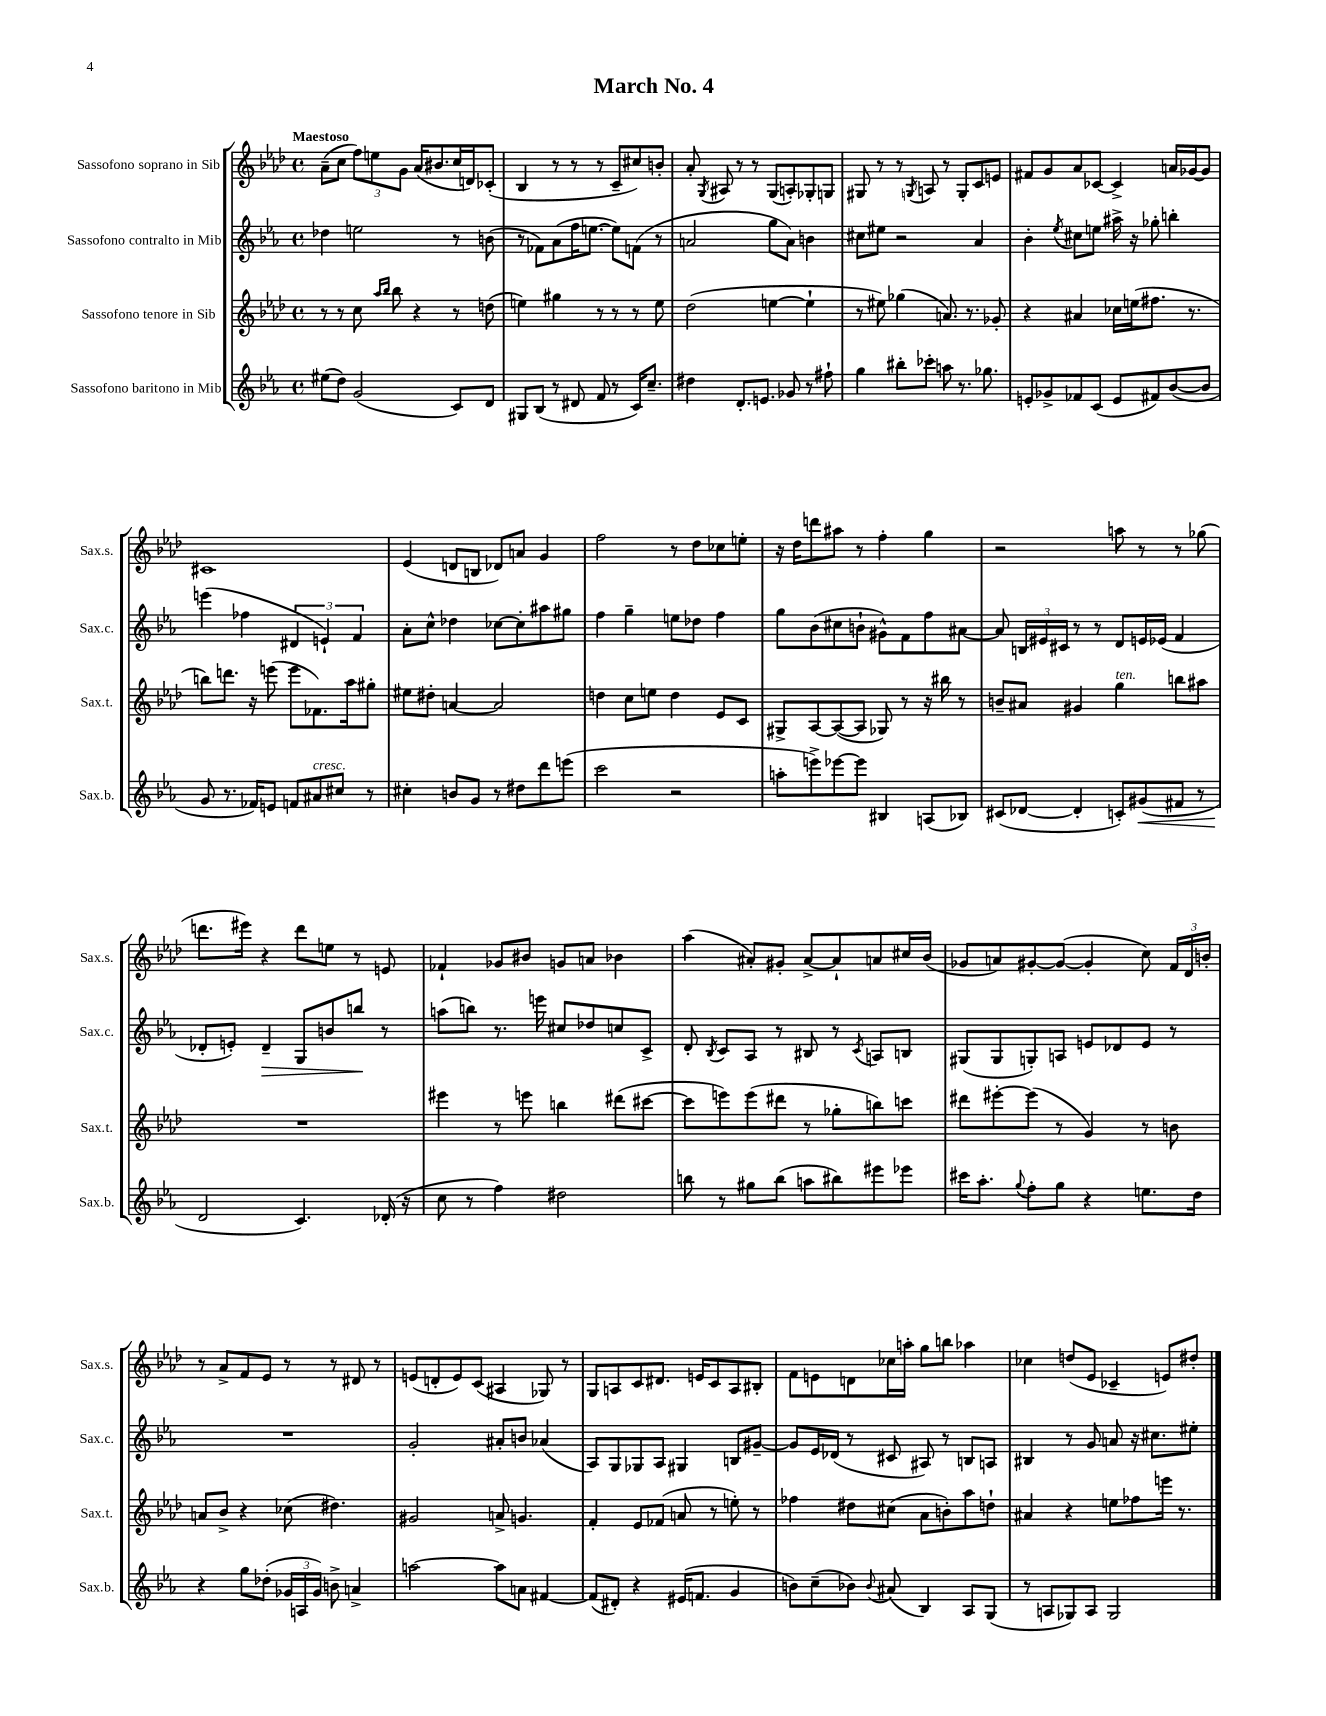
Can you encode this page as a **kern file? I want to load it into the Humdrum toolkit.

**kern	**kern	**kern	**kern
*staff4	*staff3	*staff2	*staff1
*clefG2	*clefG2	*clefG2	*clefG2
*k[b-e-a-]	*k[b-e-a-d-]	*k[b-e-a-]	*k[b-e-a-d-]
*M4/4	*M4/4	*M4/4	*M4/4
*met(c)	*met(c)	*met(c)	*met(c)
(8ee#	8r	4dd-	(8a-~
8dd)	8r	.	8cc
(2g	8cc	2ee	12ff)
.	.	.	12ee
.	16qqaa-	.	.
.	16qqbb-	.	.
.	8bb-	.	.
.	.	.	12g
.	4r	.	(16a-
.	.	.	8.b#
8c)	8r	8r	16cc
.	.	.	16d)
8d	(8dd	(8b	(8c-'
=	=	=	=
8G#	4ee)	8r	4B-
(8B-	.	8f-)	.
8r	4gg#	(8a-	8r
8d#	.	16ff	8r
.	.	[8.ee	.
8f	8r	.	8r
8r	8r	8ee])	8c~
16c)	8r	(8f	8cc#)
8.cc~	.	.	.
.	8ee	8r	8b'
=	=	=	=
4dd#	(2dd-	2a	8a-'
.	.	.	8qG
.	.	.	8A#
8.d'	.	.	8r
.	.	.	8r
8.e	.	.	.
.	[4ee	8gg	(8G
8g-	.	8a)	8A')
8r	4ee`]	4b	8G-'
8ff#`	.	.	8G
=	=	=	=
4gg	8r	8cc#	8G#
.	8ee#)	8ee#	8r
8bb#'	(4gg-	2r	8r
.	.	.	8qG
8ccc-'	.	.	8A
8aa	8.a)	.	8r
8.r	.	.	8G'
.	8.r	.	.
.	.	4a-	8c
8.gg-	.	.	.
.	8g-'	.	8e
=	=	=	=
8e'	4r	4b-'	8f#
8g-^	.	.	8g
.	.	8qee-	.
8f-	4a#	8cc#	8a-
(8c	.	8ee	[8c-
8e	16cc-	16aa#^	4c-^]
.	(16ee	16r	.
8f#)	8.ff#	8gg-'	.
([8b-	.	4bb'	16a
.	8.r	.	[16g-
8b-]	.	.	8g-]
=	=	=	=
8g	8bb)	(4eee	1c#
8.r	8.ddd	.	.
.	.	4ff-	.
16f-)	16r	.	.
8e	(8eee	.	.
8f	8eee	6d#	.
8a#	8.f-)	.	.
.	.	6e`)	.
8cc#	.	.	.
.	16aa-	.	.
.	.	6f	.
8r	8gg#'	.	.
=	=	=	=
4cc#'	8ee#	8a-'	(4e-
.	8dd#'	8cc^^	.
8b	[4a	4dd-	8d
8g	.	.	8B
8r	2a]	[8cc-	8d-)
8dd#	.	8cc-']	8a
8ddd	.	8aa#	4g
(8eee	.	8gg#	.
=	=	=	=
2ccc	4dd	4ff	2ff
.	8cc	4gg~	.
.	8ee	.	.
2r	4dd	8ee	8r
.	.	8dd-	8dd-
.	8e-	4ff	8cc-
.	8c	.	8ee'
=	=	=	=
8aa'	8G#^	8gg	16r
.	.	.	16dd-
8eee^)	[8A-	(8b-	8ddd
[8eee-	(8A-_	8cc#	8aa#
8eee-]	8A-]	8b`	8r
4B#	8G-)	8g#^^)	4ff'
.	8r	8f	.
(8A	16r	8ff	4gg
.	16bb#	.	.
8B-)	8r	[8a#	.
=	=	=	=
(8c#	8b~	8a#]	2r
[8d-	8a#	24B	.
.	.	24e#	.
.	.	24c#	.
4d-']	4g#	8r	.
.	.	8r	.
8c')	4gg	8d	8aa
(8g#	.	16e	8r
.	.	(16e-	.
8f#	8bb	4f	8r
8r	8aa#	.	(8gg-
=	=	=	=
2d	1r	8d-'	8.ddd
.	.	8e')	.
.	.	.	16eee#)
.	.	4d-~	4r
4.c)	.	8G	8ddd
.	.	8b	8ee
.	.	8bb	8r
(16d-'	.	8r	8e
16r	.	.	.
=	=	=	=
8cc	4eee#	(8aa	4f-`
8r	.	8bb)	.
4ff)	8r	8.r	8g-
.	8eee	.	8b#
.	.	16eee	.
2dd#	4bb	8cc#	8g
.	.	8dd-	8a
.	(8ddd#	8cc	4b-
.	[8ccc#	8c^	.
=	=	=	=
8bb	8ccc#]	8d'	(4aa-
.	.	8qB-	.
8r	8eee)	8c	.
8gg#	(8eee	8A-	8a#')
(8bb	8ddd#	8r	8g#'
8aa	8r	8B#	[8a#^
8bb#)	8gg-'	8r	8a#`]
.	.	8qc	.
8eee#	8bb)	8A	8a
8eee-	8ccc	8B	16cc#
.	.	.	(16b-
=	=	=	=
16ccc#	8ddd#	(8G#	8g-
8.aa-'	.	.	.
.	[8eee#'	8G#	8a)
8qqgg	.	.	.
8ff'	(8eee#]	8G')	[8g#'
8gg	8r	8A	(8g#_
4r	4g)	8e	4g#']
.	.	8d-	.
8.ee	8r	8e	8cc)
.	8b	8r	24f
.	.	.	24d-
16dd	.	.	.
.	.	.	24b'
=	=	=	=
4r	8a	1r	8r
.	8b-^	.	8a-^
8gg	4r	.	8f
(8dd-'	.	.	8e-
24g-	(8cc-	.	8r
24A	.	.	.
24g-)	.	.	.
8b^	4.dd#)	.	8r
4a^	.	.	8d#
.	.	.	8r
=	=	=	=
[2aa	2g#	2g'	(8e
.	.	.	8d'
.	.	.	8e)
.	.	.	(8c
8aa]	8a^	8a#'	4A#
8a	4.g	8b	.
[4f#	.	(4a-	8G-)
.	.	.	8r
=	=	=	=
(8f#]	4f'	8A-)	8G
8d#')	.	8G	8A
4r	8e-	8G-	8c
.	(8f-	8A-	8.d#
(16e#	8a	4G#	.
8.f	.	.	16e
.	8r	.	8c
4g	8ee')	8B	8A
.	8r	[8g#~	8B#'
=	=	=	=
8b)	4ff-	8g#]	8f
(8cc~	.	16e-	8e
.	.	(16d-	.
8b-)	8dd#	8r	8d
8qqb-	.	.	.
(8a#	(8cc#	8c#	16cc-
.	.	.	16aa'
4B-)	8a-	8A#)	8gg
.	8b')	8r	8bb
8A-	8aa-	8B	4aa-
(8G	8dd`	8A	.
=	=	=	=
8r	4a#	4B#	4cc-
8A	.	.	.
8G-)	4r	8r	(8dd
8A	.	8g	8e-
2G-	8ee	8a	4c-~
.	8ff-	16r	.
.	.	8.cc#	.
.	16eee	.	8e)
.	8.r	.	.
.	.	8ee#'	8dd#'
==	==	==	==
*-	*-	*-	*-
